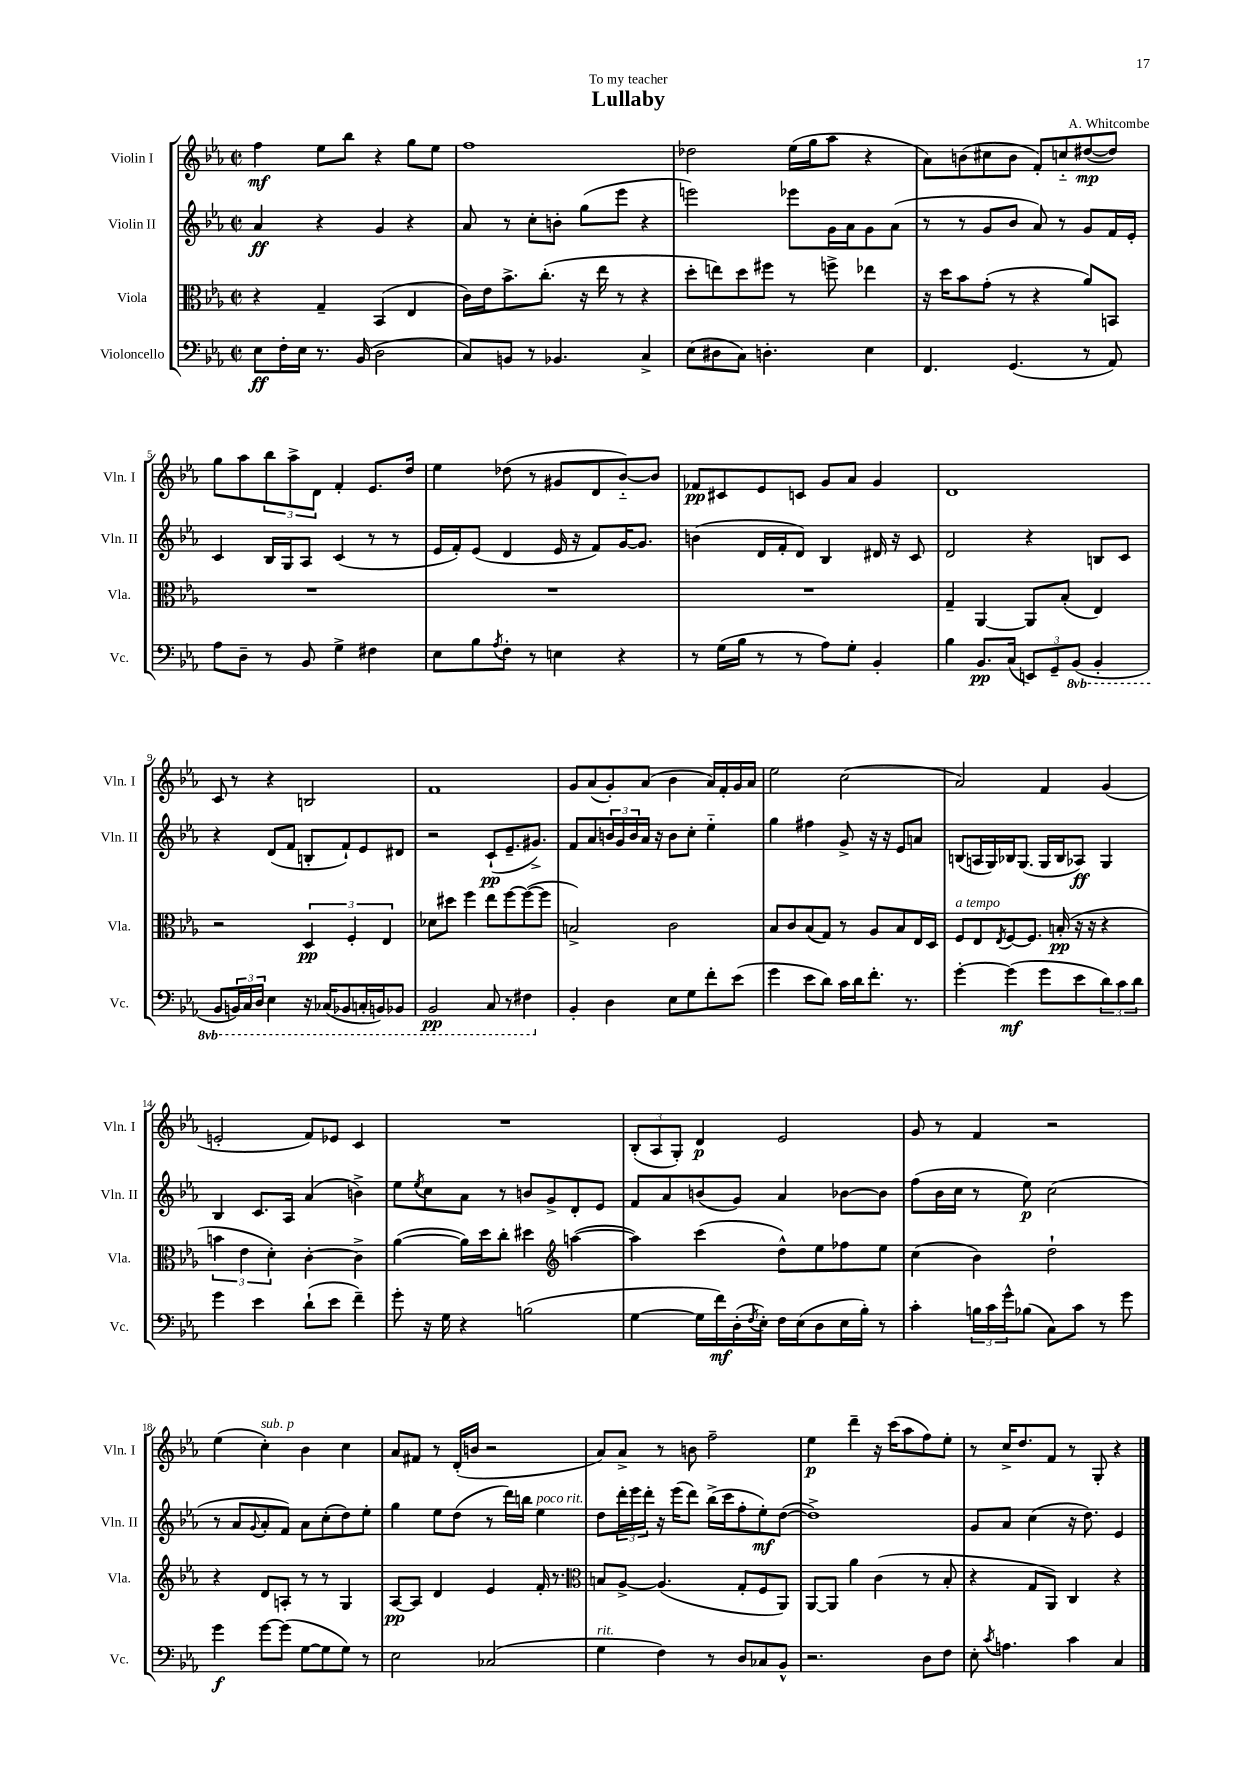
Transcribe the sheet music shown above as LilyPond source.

\header { title = "Lullaby" composer = "A. Whitcombe" dedication = "To my teacher" }
<<
\new StaffGroup <<
\new Staff = "s0" \with { instrumentName = "Violin I" shortInstrumentName = "Vln. I" } {
    \clef treble \key ees \major \defaultTimeSignature \time 2/2
    f''4\mf ees''8 bes''8 r4 g''8 ees''8 |
    f''1 |
    des''2 ees''16( g''16 aes''8 r4 |
    aes'8) b'8( cis''8 b'8 f'8-.) c''8-_ dis''8~\mp( dis''8) |
    g''8 aes''8 \tuplet 3/2 { bes''8 aes''8-> d'8 } f'4-. ees'8. d''16 |
    ees''4 des''8( r8 gis'8 d'8 bes'8~-_) bes'8 |
    fes'8\pp cis'8 ees'8 c'8 g'8 aes'8 g'4 |
    d'1 |
    c'8 r8 r4 b2 |
    f'1 |
    g'8 aes'8( g'8-.) aes'8( bes'4 aes'16) f'16-. g'16 aes'16 |
    ees''2 c''2( |
    aes'2) f'4 g'4( |
    e'2-. f'8) ees'8 c'4 |
    R1 |
    \tuplet 3/2 { bes8-.( aes8 g8-.) } d'4\p ees'2 |
    g'8 r8 f'4 r2 |
    ees''4( c''4-.^\markup { \italic "sub. p" }) bes'4 c''4 |
    aes'8 fis'8 r8 d'16-.( b'16 r2 |
    aes'8) aes'8-> r8 b'8 f''2-- |
    ees''4\p d'''4-- r16 c'''16( aes''8 f''8) ees''8-. |
    r8 c''16-> d''8. f'8 r8 g8-. r4 \bar "|." |
}
\new Staff = "s1" \with { instrumentName = "Violin II" shortInstrumentName = "Vln. II" } {
    \clef treble \key ees \major \defaultTimeSignature \time 2/2
    aes'4\ff r4 g'4 r4 |
    aes'8 r8 c''8-. b'8-. g''8( ees'''8 r4 |
    e'''2) ees'''8 g'16 aes'16 g'8 aes'8( |
    r8 r8 g'8 bes'8 aes'8) r8 g'8 f'16 ees'16-. |
    c'4 bes16 g16 aes8 c'4( r8 r8 |
    ees'16 f'16-.) ees'8( d'4 ees'16 r16 f'8) g'16~ g'8. |
    b'4( d'16 f'16-. d'8) bes4 dis'16 r16 c'8 |
    d'2 r4 b8 c'8 |
    r4 d'8( f'8 b8-. f'8-!) ees'8 dis'8 |
    r2 c'8-!\pp( ees'8.-- gis'8.->) |
    f'8 aes'8 \tuplet 3/2 { b'16 g'16 b'16 } aes'16 r16 b'8 c''8-. ees''4-_ |
    g''4 fis''4 g'8-> r16 r16 ees'8 a'8 |
    b8( a16 g16) bes16 g8.( g16 bes16 aes8\ff) g4 |
    bes4 c'8. aes16 aes'4( b'4->) |
    ees''8 \acciaccatura { ees''8 } c''8 aes'8 r8 b'8 g'8-> d'8-. ees'8 |
    f'8 aes'8 b'8( g'8) aes'4 bes'8~ bes'8 |
    f''8( bes'16 c''16 r8 ees''8\p) c''2( |
    r8 aes'8 \appoggiatura { g'8 } aes'8-. f'8) aes'8 c''8-.( d''8) ees''8-. |
    g''4 ees''8 d''8( r8 d'''16) b''16 ees''4^\markup { \italic "poco rit." } |
    d''8 \tuplet 3/2 { d'''16-. ees'''16 d'''16-. } r16 ees'''16( d'''8) bes''16->( c'''16 f''8-. ees''8-.\mf) d''8~( |
    d''1->) |
    g'8 aes'8 c''4( r16 d''8.) ees'4 \bar "|." |
}
\new Staff = "s2" \with { instrumentName = "Viola" shortInstrumentName = "Vla." } {
    \clef alto \key ees \major \defaultTimeSignature \time 2/2
    r4 g4-- bes,4( ees4 |
    c'16) ees'16 bes'8.-> c''8.-.( r16 ees''16 r8 r4 |
    d''8-. e''8) d''8 fis''8 r8 f''8-> ees''4 |
    r16 d''16 bes'8 g'8-.( r8 r4 aes'8) b,8 |
    R1 |
    R1 |
    R1 |
    g4-- aes,4~ aes,8 bes8-.( ees4) |
    r2 \tuplet 3/2 { d4\pp f4-. ees4 } |
    des'8 dis''8 f''4 ees''8 f''8~ f''8~( f''8 |
    b2->) c'2 |
    bes8 c'8 bes8( g8) r8 aes8 bes8 ees16 d16 |
    f8^\markup { \italic "a tempo" } ees8 \acciaccatura { ees8 } f8~ f8. b16-.\pp( r16 r16 r4 |
    \tuplet 3/2 { b'4 ees'4 d'4-.) } c'4~-. c'4-> |
    aes'4~( aes'16) d''16 c''8-. dis''4 \clef treble a''4~( |
    a''4) c'''4( d''8-^) ees''8 fes''8 ees''8 |
    c''4( bes'4) d''2-! |
    r4 d'8 a8-. r8 r8 g4 |
    aes8~\pp aes8 d'4 ees'4 f'16-. r8. |
    \clef alto b8 aes8~-> aes4.( g8-. f8 aes,8) |
    aes,8~ aes,8 aes'4 c'4( r8 bes8-. |
    r4 g8 aes,8) c4 r4 \bar "|." |
}
\new Staff = "s3" \with { instrumentName = "Violoncello" shortInstrumentName = "Vc." } {
    \clef bass \key ees \major \defaultTimeSignature \time 2/2 \set Staff.ottavationMarkups = #ottavation-simple-ordinals
    ees8\ff f16-. ees16 r8. bes,16( d2 |
    c8) b,8 r8 bes,4. c4-> |
    ees8( dis8 c8) d4.-. ees4 |
    f,4. g,4.( r8 aes,8) |
    aes8 d8-- r8 bes,8 g4-> fis4 |
    ees8 bes8 \acciaccatura { aes8 } f8-. r8 e4 r4 |
    r8 g16( bes16 r8 r8 aes8) g8-. bes,4-. |
    bes4 bes,8.\pp c16( \tuplet 3/2 { e,8) g,8-- \ottava #-1 bes,,8( } bes,,4-. |
    bes,,8 \tuplet 3/2 { b,,16) c,16 d,16 } ees,4 r16 ces,16( bes,,8 c,16-. b,,16) bes,,8 |
    bes,,2\pp c,8 r8 fis,4 \ottava #0 |
    bes,4-. d4 ees8 g8 f'8-. ees'8( |
    g'4 ees'8 d'8) c'16 d'16 f'8.-. r8. |
    g'4~-. g'4\mf( g'8 ees'8 \tuplet 3/2 { d'8) c'8 d'8 } |
    g'4 ees'4 d'8-!( ees'8 f'4--) |
    g'8-. r16 g16 r4 b2( |
    g4~ g16 f'16\mf) d16-.( \acciaccatura { f8 } ees16-.) f16 ees16( d8 ees16 bes16-.) r8 |
    c'4-. \tuplet 3/2 { b16 c'16 g'16-^ } bes8( c8) c'8 r8 g'8 |
    g'4\f g'8~ g'8( g8~ g8 g8) r8 |
    ees2 ces2( |
    g4^\markup { \italic "rit." } f4) r8 d8 ces8 bes,8-^ |
    r2. d8 f8 |
    ees8-. \acciaccatura { c'8 } a4. c'4 c4 \bar "|." |
}
>>
>>
